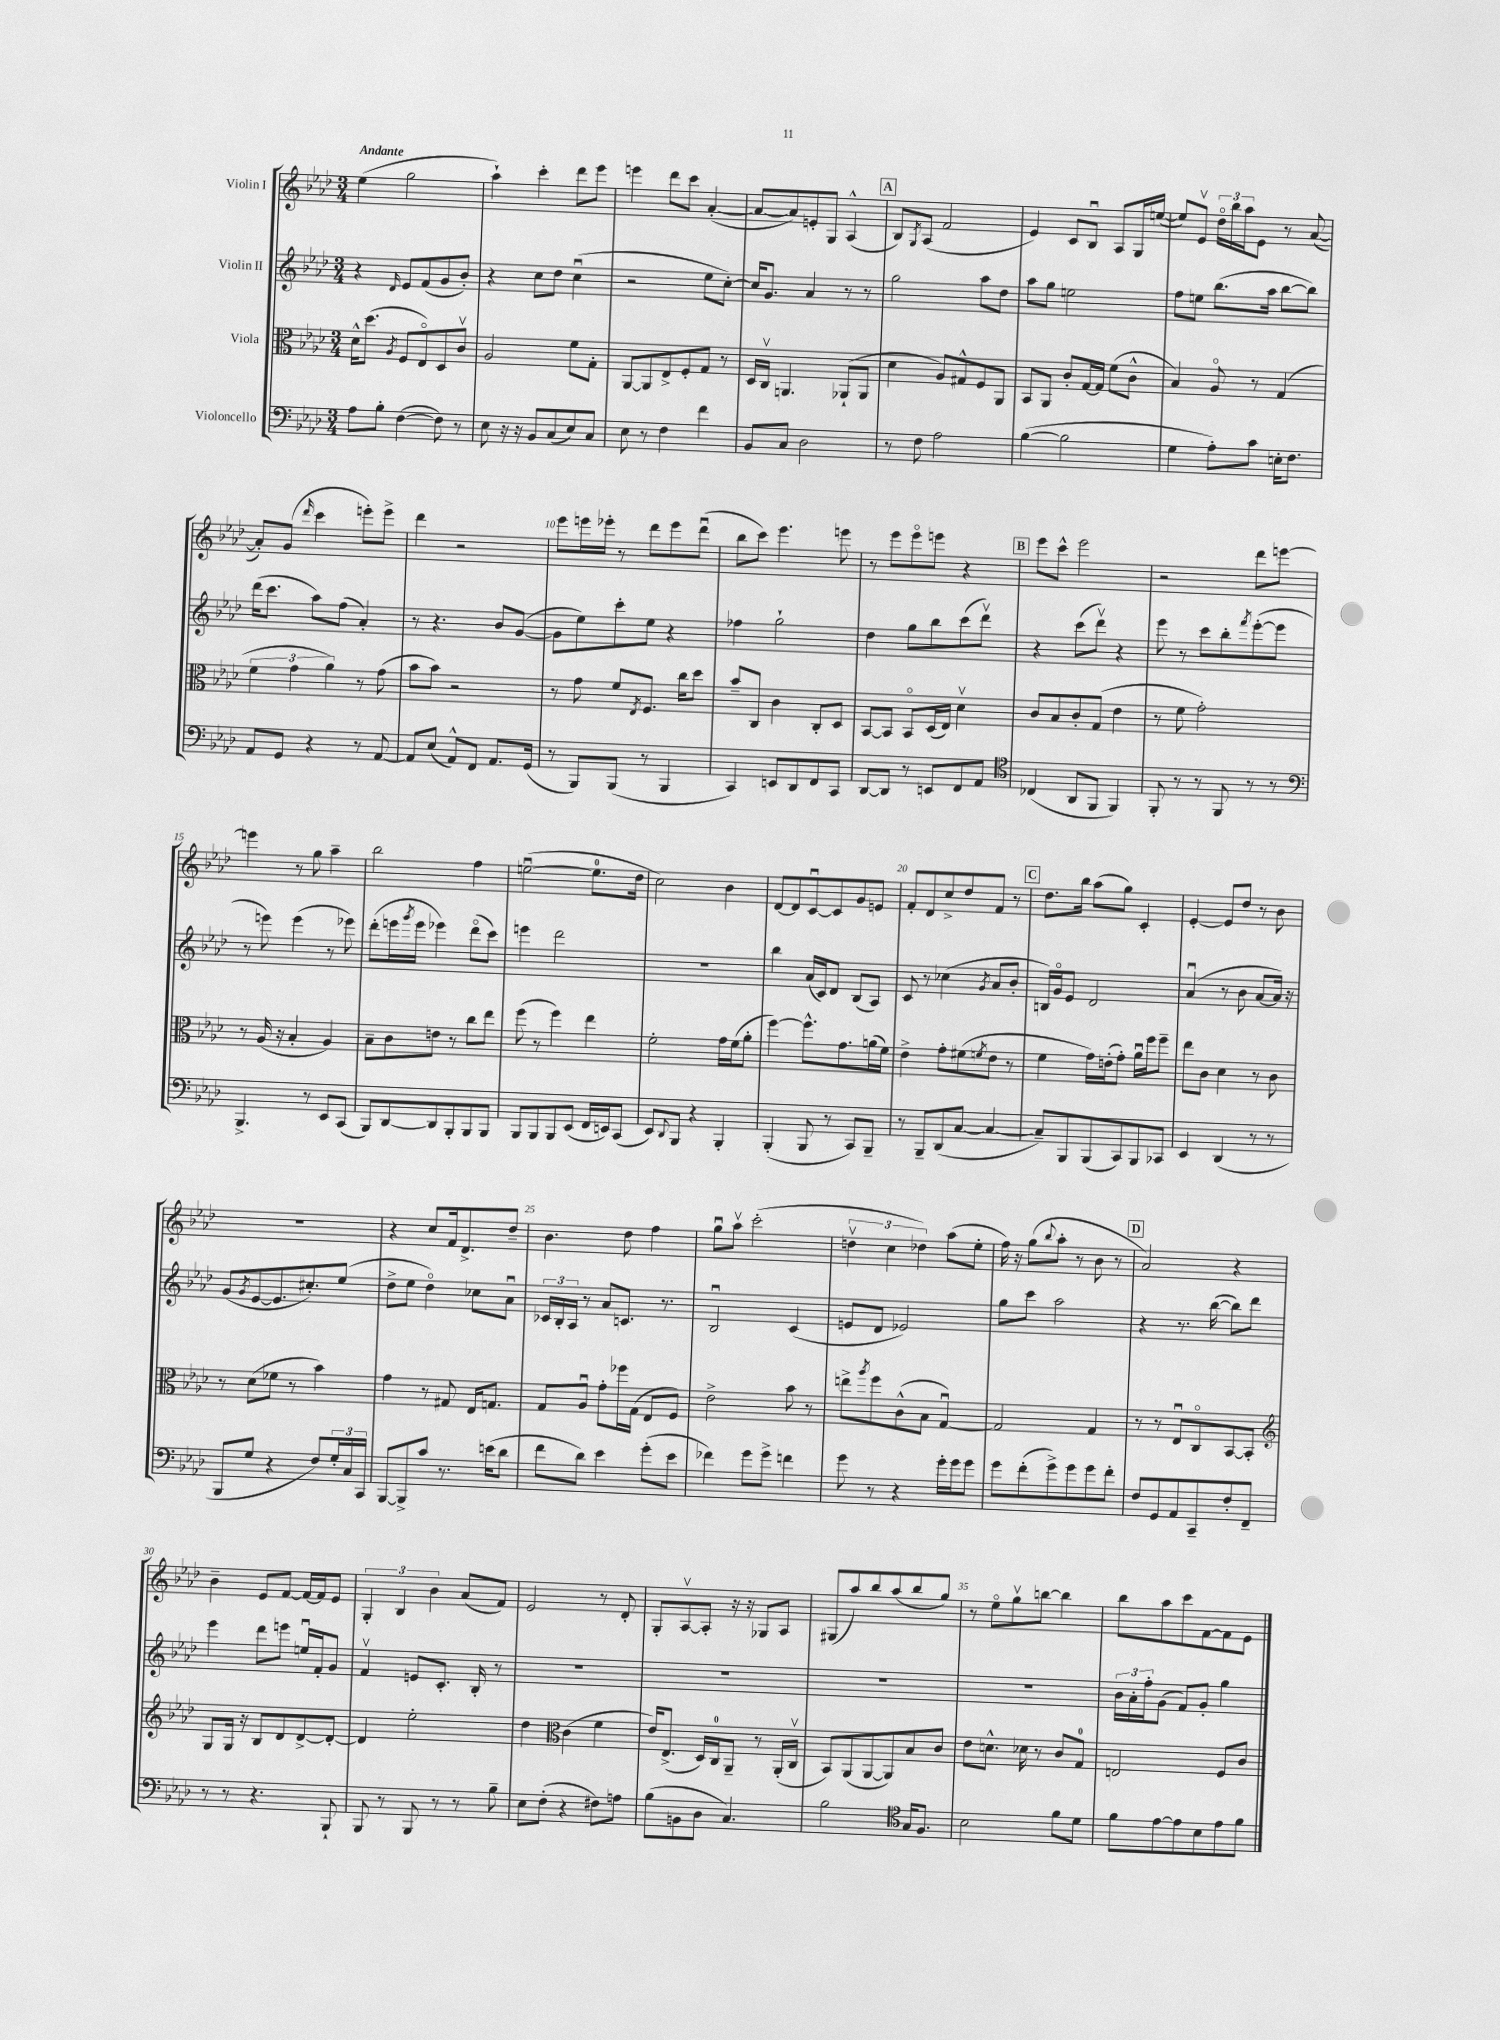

**kern	**kern	**kern	**kern
*staff4	*staff3	*staff2	*staff1
*clefF4	*clefC3	*clefG2	*clefG2
*k[b-e-a-d-]	*k[b-e-a-d-]	*k[b-e-a-d-]	*k[b-e-a-d-]
*M3/4	*M3/4	*M3/4	*M3/4
8A-	16d-^^	4r	(4ee-
.	(8.dd-	.	.
8B-'	.	.	.
.	8qA-	16qqd-	.
([4F	8F	8e-	2gg
.	8E-o)	(8f	.
8F])	8D-	8g	.
8r	8cv	8b-')	.
=	=	=	=
8E-	2A-	4r	4aa-`)
16r	.	.	.
16r	.	.	.
8BB-	.	8cc	4ccc'
(8C	.	8dd-	.
8E-)	8f	(4ccu	8ddd-
8C	8G'	.	8eee-
=	=	=	=
8E-	[8AA-	2r	4eee
8r	8AA-]	.	.
4F	8E-^	.	8ddd-
.	8F'	.	8ccc
4f	8G	8ee-	([4a-'
.	8r	[8cc')	.
=	=	=	=
8BB-	16D-	16cc]	8a-_
.	16Cv	8.g	.
8C	4.AA	.	8a-])
2D-	.	4a-	8e'
.	.	.	8G
.	(8AA-`	8r	(4A-^^
.	8AA-	8r	.
=	=	=	=
8r	4d-	2gg	8B-)
.	.	.	8qG
8F	.	.	(8A-
2A-	8A-)	.	2f
.	8G#^^	.	.
.	8F	8aa-	.
.	8AA-	8dd-	.
=	=	=	=
([4B-	8BB-	8aa-	4e-)
.	8AA-	8gg	.
2B-]	8c'	2ee	8c
.	[16G	.	8B-u
.	16G]	.	.
.	(8f	.	8A-
.	8c^^	.	16G
.	.	.	([16ee
=	=	=	=
4G	4B-)	8ff	8ee])
.	.	8ee	8e-v
8A-')	8A-o	(8.bb-	24dd-o
.	.	.	24bb-
.	.	.	24aa-
8c	8r	.	8e-
.	.	16aa-	.
16E'	(4G	[8bb-	8r
8.F	.	.	.
.	.	8bb-])	([8a-
=	=	=	=
8AA-	6f	(16ddd-	8a-'])
.	.	8.ccc	.
8GG	.	.	(8g
.	6g	.	.
.	.	.	16qqddd-
4r	.	8aa-)	4ccc
.	6a-)	.	.
.	.	(8ff	.
8r	8r	4a-')	8eee')
[8AA-	(8g	.	8eee^
=	=	=	=
8AA-]	8b-	8r	4ddd-
(8E-	8b-)	4.r	.
8AA-^^)	2r	.	2r
8FF	.	.	.
8.AA-	.	8b-	.
.	.	([8g	.
(16GG	.	.	.
=	=	=	=
8r	8r	8g]	8eee-
8BBB-)	8g	8ee-)	16eee
.	.	.	16eee-'
(8BBB-	8f	8ccc'	8r
.	8qE-	.	.
8r	8.F	8ee-	8ddd-
4BBB-	.	4r	8eee-
.	16cc	.	.
.	8dd-	.	(8ddd-u
=	=	=	=
4CC)	8b-~	4ff-	8bb-
.	8C	.	8ccc)
8EE	4c	2gg`	4.eee-
8DD-	.	.	.
8FF	8C'	.	.
8CC	8D-	.	8eee
=	=	=	=
[8DD-	[8BB-	4dd-	8r
8DD-]	8BB-]	.	8eee-
8r	8BB-o	8gg	8eee-o
8EE	(16D-	8bb-	8eee
.	16E-)	.	.
8FF	4d-v	(8ccc	4r
8AA-	.	8ddd-v)	.
=	=	=	=
*clefC4	*	*	*
(4C-	8c	4r	8eee-
.	8B-	.	8ccc^^
8AA-	8c'	(8ccc	2eee-
8FF	(8G	8ddd-v)	.
4FF)	4e-	4r	.
=	=	=	=
8FF'	8r	8eee-	2r
8r	8f	8r	.
8r	2g')	8ccc	.
8FF	.	8bb-'	.
.	.	8qfff	.
8r	.	([8eee-'	8ddd-
8r	.	8eee-]	[8eee
=	=	=	=
*clefF4	*	*	*
4.BBB-^	8r	8r	4eee]
.	(16A-	8eee)	.
.	16r	.	.
.	4B-'	(4eee	8r
8r	.	.	8gg
8EE-	4A-)	8r	4aa-~
(8CC	.	8eee-)	.
=	=	=	=
8BBB-)	8B-~	(8ddd-'	2bb-
[8DD-	8c	16eee	.
.	.	8qggg	.
.	.	16eee	.
8DD-]	8e	4eee-)	.
8BBB-'	8r	.	.
8BBB-	8cc	(8ddd-o	4ff
8BBB-	8ee-	8ccc)	.
=	=	=	=
8BBB-	(8ff	4eee	([2eeu
8BBB-	8r	.	.
8BBB-	4ff)	2ddd-	.
(8EE-	.	.	.
16FF	4ee-	.	8.ee]
16EE)	.	.	.
(8CC	.	.	.
.	.	.	16dd-
=	=	=	=
8EE-)	2f'	2.r	2cc)
8qqDD-	.	.	.
8BBB-	.	.	.
4r	.	.	.
4BBB-'	16g	.	4b-
.	(16f	.	.
.	8a-'	.	.
=	=	=	=
(4BBB-'	[4ff)	4bb-	[8d-
.	.	.	8d-]
8BBB-	8.ff^^]	(16a-	[8cu
.	.	16c)	.
8r	.	8d-	8c]
.	8.g	.	.
8CC)	.	(8B-	8g
8BBB-~	(16a	8A-)	8e
.	16f)	.	.
=	=	=	=
8r	4e-^	8c	8f'
8BBB-~	.	8r	8d-
(8DD-	8g'	(4cc-	8cc^
[8C	(8f#	.	8dd-
.	8qf	8qg	.
4C_	8e-	8a-	8f
.	8r	8b-'	8r
=	=	=	=
8C~])	4f	16B)	8.dd-
.	.	16go	.
8BBB-	.	8e-	.
.	.	.	16bb-
(8BBB-	16g)	2d-	(8aa-
.	(16e'	.	.
8CC)	8g')	.	8gg)
8BBB-	16a-u	.	4c'
.	16ff	.	.
8CC-	8ff~	.	.
=	=	=	=
4EE-	8ee-	(4a-u	[4e-'
.	8c	.	.
(4DD-	4d-	8r	8e-]
.	.	8b-	8dd-
8r	8r	[8a-	8r
8r	8c	16a-])	8b-
.	.	16r	.
=	=	=	=
8BBB-	8r	(8g	2.r
.	.	8qg	.
8G	(8d-	[8e-	.
4r	8f-	8.e-]	.
.	8r	.	.
.	.	8.cc#')	.
8F)	4b-)	.	.
24G'	.	(8ee-	.
24C	.	.	.
24CC	.	.	.
=	=	=	=
[8BBB-	4g	8dd-^	4r
8BBB-^]	.	8ee-	.
8c	8r	4dd-o)	8cc
8.r	8G#	.	16f
.	.	.	8.d-^
.	16E-	8cc-	.
(16e	8.G	.	.
8d-	.	8a-u	8dd-~
=	=	=	=
8f	8G	24c-	4.b-
.	.	24B-'	.
.	.	24A-	.
8d-)	8A-u	8r	.
4e-	8g'	8a-	.
.	16ff-	8.c	8dd-
.	(16G	.	.
(8g'	8E-	.	4ff
.	.	8.r	.
8e-	8F)	.	.
=	=	=	=
4f-)	2e-^	2B-u	8ggu
.	.	.	8aa-v
8g	.	.	(2ccc'
8g^	.	.	.
4f	8b-	(4c	.
.	8r	.	.
=	=	=	=
8g	8ee^	8e	6ddv
.	8qaa-	.	.
8r	8ff	8d-	.
.	.	.	6cc
4r	(8c^^	2e-)	.
.	.	.	6dd-)
.	8B-	.	.
16g'	[4Gu)	.	(8aa-
16g	.	.	.
8g	.	.	8ee-'
=	=	=	=
8g	2G]	8gg	16ff)
.	.	.	16r
(8f'	.	8ccc	(8gg
.	.	.	8qqbb-
8g^)	.	2aa-	8aa-'
8g	.	.	8r
8g	4G	.	8b-
8f'	.	.	8r
=	=	=	=
8F	8r	4r	2a-)
8GG	8r	.	.
8AA-	8E-u	8.r	.
8CC~	8Co	.	.
.	.	([16bb-	.
8F'	[8BB-	8bb-])	4r
8FF~	8BB-']	8ddd-	.
=	=	=	=
*	*clefG2	*	*
8r	8G	4eee-	4b-~
8r	16G	.	.
.	16r	.	.
4.r	8B-	8ddd-	8e-
.	8d-	8eee	[8f
.	[8d-^	16eeu	16f_
.	.	16f'	16f]
8BBB-`	8d-'_	8g	8e-
=	=	=	=
8BBB-	4d-]	4fv	6G'
8r	.	.	.
.	.	.	6B-
8BBB-	2ee-'	8e	.
.	.	.	6b-
8r	.	8.c'	.
8r	.	.	(8a-
.	.	16B-'	.
8B-~	.	8r	8f)
=	=	=	=
8E-	4dd-	2.r	2e-
(8F'	.	.	.
*	*clefC3	*	*
4r	(4c	.	.
8F#)	4f	.	8r
8A	.	.	8d-'
=	=	=	=
(8B-	16e-)	2.r	8G'
.	(8.E-^	.	.
8BB	.	.	[8A-v
8D-	16D-)	.	8A-']
.	16C	.	.
4.C)	8AA-~	.	16r
.	.	.	16r
.	8r	.	8G-
.	(16AA-'	.	8A-
.	16Cv	.	.
=	=	=	=
2B-	8BB-)	2.r	(8G#
.	(8AA-	.	8aa-)
.	[8AA-	.	8bb-
.	8AA-])	.	(8aa-
*clefC4	*	*	*
16G	8B-	.	8bb-
8.F	.	.	.
.	8c	.	8gg)
=	=	=	=
2B-	8e-	2.r	8r
.	8.d^^	.	8ee-o
.	.	.	8ggv
.	16d-	.	.
.	8r	.	[8bb
8f	8c	.	4bb]
8d-	8G	.	.
=	=	=	=
8f	2E	24b-	8bb-
.	.	24a-'	.
.	.	24ff'	.
[8e-	.	(8g	8aa-
8e-]	.	8f)	8ccc
8B-	.	8g'	[8f
8e-	8F	4gg	8f]
8f	8c	.	8e-
==	==	==	==
*-	*-	*-	*-
